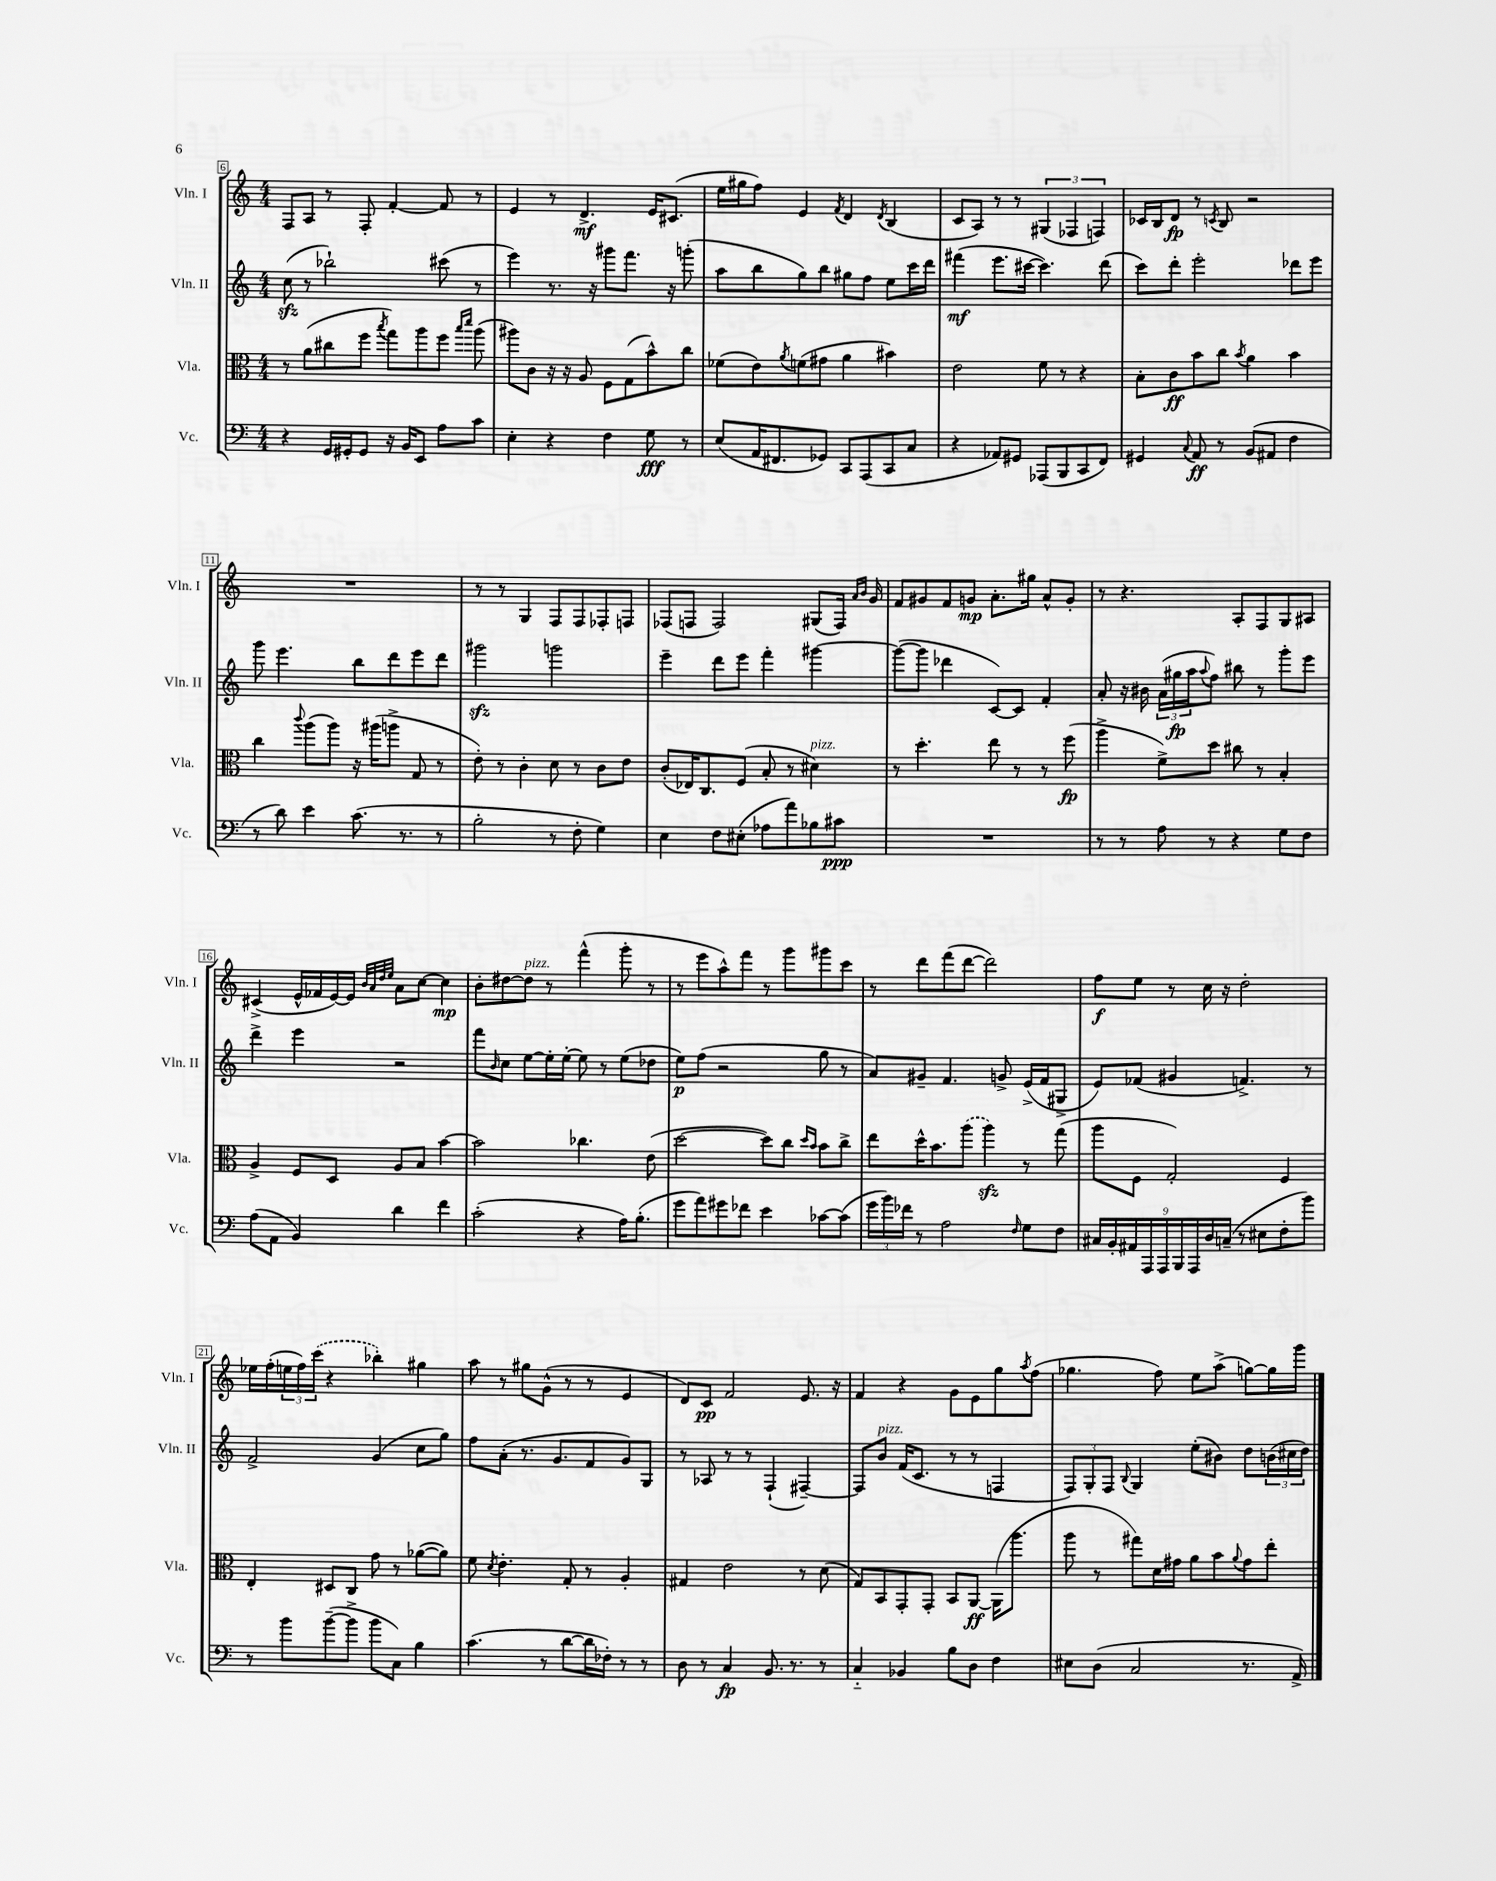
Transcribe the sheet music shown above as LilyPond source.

<<
\new StaffGroup <<
\new Staff = "s0" \with { instrumentName = "Vln. I" shortInstrumentName = "Vln. I" } {
    \clef treble \key c \major \numericTimeSignature \time 4/4
    f8 a8 r8 f8-. f'4~-. f'8 r8 |
    e'4 r8 d'4.->\mf e'16 cis'8.( |
    e''16 gis''16 f''8) e'4 \acciaccatura { f'8 } d'4 \acciaccatura { d'8 } b4( |
    c'8 a8) r8 r8 \tuplet 3/2 { gis4( fes4 f4) } |
    ces'16 b16 d'8\fp r8 \acciaccatura { c'8 } b8 r2 |
    R1 |
    r8 r8 g4 f8 f8 fes8-. f8 |
    fes8( f8 f2) gis8( f16) \grace { a'16 b'16 } g'16 |
    f'8 gis'8 f'8 g'8\mp a'8.-. gis''16 a'8-^ g'8-. |
    r8 r4. a8-. f8 g8 ais8 |
    cis'4->( e'16-^ fes'16 e'16~) e'16 \grace { b'32 a'32 d''32 e''32 } a'8 c''8~ c''4\mp |
    b'8-. dis''8~ dis''8^\markup { \italic "pizz." } r8 f'''4-^( g'''8-. r8 |
    r8 e'''8 a''8-^) f'''8 r8 g'''8 gis'''8 c'''8 |
    r8 d'''8 f'''8( d'''8~ d'''2) |
    f''8\f e''8 r8 c''16 r16 d''2-. |
    ees''16 f''16-.( \tuplet 3/2 { e''16 f''16) \once \slurDashed c'''16( } r4 bes''4-.) gis''4 |
    a''8 r8 gis''8 g'8-^( r8 r8 e'4 |
    d'8) c'8\pp f'2 e'8. r16 |
    f'4 r4 g'8 e'8 g''8 \acciaccatura { a''8 } f''8( |
    ges''4. f''8) e''8 a''8->( g''8~) g''16 g'''16 \bar "|." |
}
\new Staff = "s1" \with { instrumentName = "Vln. II" shortInstrumentName = "Vln. II" } {
    \clef treble \key c \major \numericTimeSignature \time 4/4
    c''8\sfz( r8 bes''2-!) cis'''8( r8 |
    e'''4) r8. r16 gis'''8 f'''8. r16 g'''8-.( |
    a''8 b''8 g''8) b''8 gis''8 f''8 e''8 c'''16 d'''16 |
    fis'''4\mf( e'''8. cis'''16~ cis'''4.) d'''8( |
    c'''8) d'''8-. e'''2-. des'''8 e'''8 |
    g'''8 e'''4. b''8 d'''8 e'''8 d'''8 |
    gis'''2\sfz g'''2 |
    e'''4-- d'''8 e'''8 f'''4-. gis'''4~ |
    gis'''8~( gis'''8 des'''4 c'8~) c'8 f'4-. |
    a'8-. r16 bis'16 \tuplet 3/2 { a'16( gis''16\fp a''16 } \appoggiatura { a''8 } f''8) bis''8 r8 g'''8-. e'''8 |
    d'''4-> e'''4 r2 |
    f'''8 \grace { b'16 } c''8 e''8~ e''16-. e''16~-. e''8 r8 e''8( des''8 |
    e''8\p) f''8( r2 g''8 r8 |
    a'8) gis'8-- f'4. g'8-> e'16->( f'16 gis8-> |
    e'8) fes'8( gis'4 f'4.->) r8 |
    f'2-> g'4( c''8 g''8) |
    f''8 a'8-.( r8. g'8. f'8 g'8) g8 |
    r8 aes8 r8 r8 f4-!( fis4~--) |
    fis8 b'8^\markup { \italic "pizz." } f'16( c'8. r8 r8 f4 |
    \tuplet 3/2 { f8) g8-. f8 } \appoggiatura { b8 } g4 e''8-.( bis'8) d''8 \tuplet 3/2 { b'16( cis''16 d''16) } \bar "|." |
}
\new Staff = "s2" \with { instrumentName = "Vla." shortInstrumentName = "Vla." } {
    \clef alto \key c \major \numericTimeSignature \time 4/4
    r8 a'8( cis''8 f''8 \acciaccatura { b''8 } g''8) a''8 f''8 \grace { b''16 d'''16 } a''8( |
    ais''8) c'8 r16 r16 a8 f8 g8( b'8-^) c''8 |
    fes'8( e'8) \acciaccatura { a'8 } f'8( gis'8 a'4 bis'4) |
    e'2 f'8 r8 r4 |
    b8-. c'8\ff b'8 c''8 \acciaccatura { b'8 } a'4 b'4 |
    c''4 \appoggiatura { c'''8 } a''8( a''8) r16 ais''16( a''8-> g8 r8 |
    e'8-.) r8 c'4-. d'8 r8 c'8 e'8 |
    c'8-.( ees16) c8. f8( b8-. r8 dis'4^\markup { \italic "pizz." }) |
    r8 d''4.-. e''8 r8 r8 f''8\fp( |
    a''4-> f'8->) d''8 cis''8 r8 b4-. |
    a4-> f8 d8 a8 b8 b'4~ |
    b'2 ces''4. e'8( |
    d''2~ d''8) c''8 \grace { d''16 b'16 } b'8 c''8-> |
    e''8 d''16-^ b'8. \once \slurDashed a''8( a''4\sfz) r8 g''8( |
    a''8 f8 g2-.) f4 |
    e4-. dis8 c8 g'8 r8 aes'8~( aes'8) |
    f'8 \acciaccatura { d'8 } e'4.-. g8-. r8 a4-. |
    gis4 e'2 r8 d'8( |
    g8) b,8 g,8-. g,8-. b,8 a,8~\ff a,16( a''8. |
    a''8 r8 gis''8) d'16 gis'16 a'8 b'8 \appoggiatura { a'8 } gis'8 e''8-. \bar "|." |
}
\new Staff = "s3" \with { instrumentName = "Vc." shortInstrumentName = "Vc." } {
    \clef bass \key c \major \numericTimeSignature \time 4/4
    r4 g,16 gis,16-. gis,8 r16 b,16 e,8 a8 c'8 |
    e4-. r4 f4 g8\fff r8 |
    e8( a,16 fis,8. ges,8) c,8 a,,8( c,8 c8 |
    r4 aes,8) gis,8 aes,,8( b,,8 c,8 f,8) |
    gis,4 \appoggiatura { c8 } a,8\ff r8 b,8( ais,8 f4 |
    r8 d'8) e'4 c'8.( r8. r8 |
    b2-. r8 f8-. g4) |
    e4 f8 eis8-.( aes8 a'8) bes8 cis'8\ppp |
    R1 |
    r8 r8 a8 r8 r4 g8 f8 |
    a8( a,8 b,4) d'4 f'4 |
    c'2-.( r4 a16) b8.-.( |
    g'8 a'8) gis'8 fes'8 e'4 ces'8~ ces'8( |
    \tuplet 3/2 { g'16 b'16) fes'16 } r8 a2 \grace { f16 } g8 f8 |
    \tuplet 9/8 { cis16 b,16-. ais,16 a,,16 a,,16 b,,16 a,,16 d16 c16--( } r8 eis8 f8-. b'8) |
    r8 b'8 b'8~--( b'8-> b'8 c8) b4 |
    c'4.( r8 d'8~ d'16 fes16-.) r8 r8 |
    d8 r8 c4\fp b,8. r8. r8 |
    c4-_ bes,4 b8 d8 f4 |
    eis8 d8( c2 r8. a,16->) \bar "|." |
}
>>
>>
\layout { \context { \Score currentBarNumber = #6 \override BarNumber.stencil = #(make-stencil-boxer 0.1 0.3 ly:text-interface::print) } }
